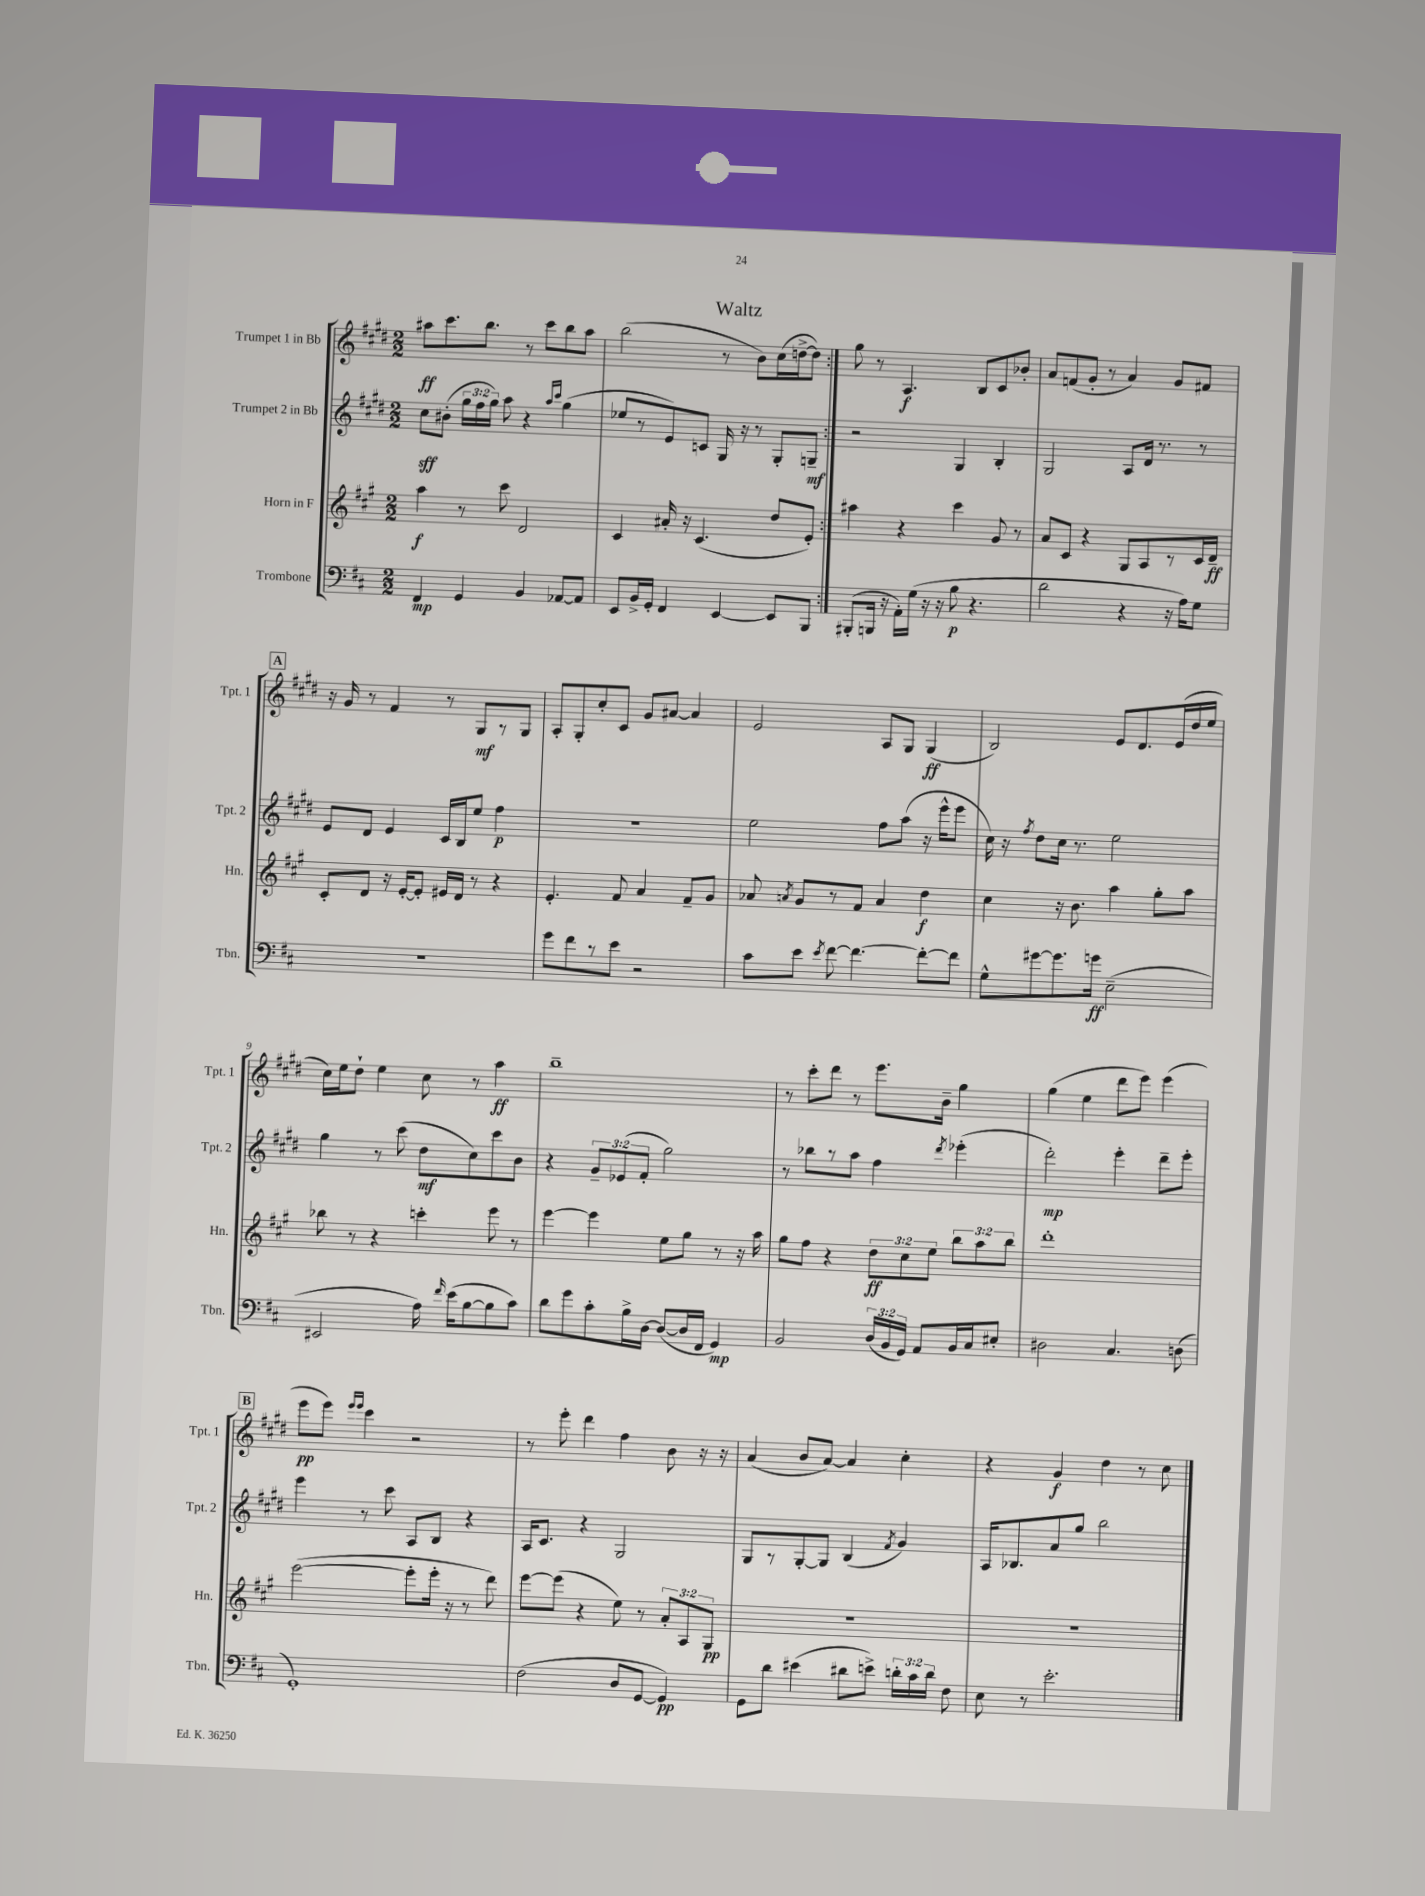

**kern	**kern	**kern	**kern
*staff4	*staff3	*staff2	*staff1
*clefF4	*clefG2	*clefG2	*clefG2
*k[f#c#]	*k[f#c#g#]	*k[f#c#g#d#]	*k[f#c#g#d#]
*M2/2	*M2/2	*M2/2	*M2/2
4FF#	4aa	8cc#	8aa#
.	.	(8b#'	8.ccc#
4GG	8r	24gg#	.
.	.	24ff#	.
.	.	.	8.bb
.	.	24gg#)	.
.	8ccc#	8aa	.
4BB	2d	4r	8r
.	.	.	8ccc#
.	.	16qqaa	.
.	.	16qqccc#	.
[8AA-	.	(4gg#	8bb
8AA-]	.	.	8aa#
=	=	=	=
8EE	4c#	8ee-	(2bb
16BB^	.	8r	.
16GG'	.	.	.
4FF#	16a#'	8e)	.
.	16r	.	.
.	(4.c#	8c	.
[4EE	.	16G#	8r
.	.	16r	.
.	.	8r	8b)
8EE]	8dd	8G#'	(16cc#
.	.	.	[16dd^
8BBB	8e')	8G~	8dd])
=:|!	=:|!	=:|!	=:|!
(8BBB#'	4aa#	2r	8gg#
16BBB	.	.	8r
16r	.	.	.
16AA')	4r	.	4.A
(16G	.	.	.
16r	.	.	.
16r	.	.	.
8B	4ccc#	4G#	.
4.r	.	.	8B
.	8g#	4B'	8c#
.	8r	.	8b-'
=	=	=	=
2d	8a	2G#	8a
.	8c#	.	(8f
.	4r	.	8g#'
.	.	.	8r
4r	8G#	8A	4a)
.	8A	16d#	.
.	.	8.r	.
16r	8r	.	8g#
16A)	.	.	.
8G	16c#	8r	8f#
.	16d~	.	.
=	=	=	=
1r	8c#'	8e	16r
.	.	.	16g#
.	8d	8d#	8r
.	16r	4e	4f#
.	[16e'	.	.
.	8e']	.	.
.	16e#	16c#	8r
.	16d	16B	.
.	8r	8ee	8G#
.	4r	4ff#	8r
.	.	.	8G#
=	=	=	=
8g	4.e'	1r	8A'
8f#	.	.	8G#'
8r	.	.	8cc#'
8e	8f#	.	8c#
2r	4a	.	8g#
.	.	.	[8a#
.	8f#~	.	4a#]
.	8g#	.	.
=	=	=	=
8c#	8a-	2ee	2e
.	8qa	.	.
8e	8g#	.	.
8qe	.	.	.
[8f#	8r	.	.
4.f#_	8f#	.	.
.	4a	8ff#	8A
.	.	(8aa	8G#
8f#'_	4dd	16r	(4G#
.	.	16eee^^	.
8f#]	.	8eee	.
=	=	=	=
8G^^	4cc#	16cc#)	2B)
.	.	16r	.
.	.	8qff#	.
[8g#	.	8dd#	.
8.g#]	16r	16cc#	.
.	8.b	8.r	.
16g	.	.	.
(2E~	4aa	2ee	8e
.	.	.	8.d#
.	8gg#'	.	.
.	.	.	(16e
.	8aa	.	16dd#
.	.	.	16ee
=	=	=	=
2EE#	8bb-	4gg#	16cc#)
.	.	.	16ee
.	8r	.	8dd#`
.	4r	8r	4ee
.	.	(8ccc#	.
16A)	4ccc'	8dd#	8cc#
16qqf#	.	.	.
(16e	.	.	.
[8B	.	8cc#)	8r
8B]	8eee	8ccc#	4aa
8c#)	8r	8b	.
=	=	=	=
8d	[4eee	4r	1bb~
8g	.	.	.
8c#'	4eee]	12g#~	.
.	.	(12e-	.
16B^	.	.	.
.	.	12f#'	.
[16D	.	.	.
(8D_	8ee	2gg#)	.
16D]	8gg#	.	.
16FF#	.	.	.
4GG)	8r	.	.
.	16r	.	.
.	16aa	.	.
=	=	=	=
2BB	8gg#	8r	8r
.	8ff#	8bb-	8ccc#'
.	4r	8r	8ddd#
.	.	8aa	8r
(24D	12dd	4ff#	8.eee
24BB	.	.	.
24GG)	12cc#	.	.
8AA	.	.	.
.	12ee	.	.
.	.	.	16b~
.	.	8qddd#	.
16BB	12bb	(4eee-'	4gg#
16C#	.	.	.
.	12aa	.	.
8E#'	.	.	.
.	12bb	.	.
=	=	=	=
2D#	1ddd'	2ddd#')	(4gg#
.	.	.	4ee
4.C#	.	4eee'	8ddd#
.	.	.	8eee)
.	.	8ddd#~	(4eee
(8D	.	8eee'	.
=	=	=	=
1GG')	([2eee	4eee	8eee
.	.	.	8eee)
.	.	.	16qqeee
.	.	.	16qqeee
.	.	8r	4ccc#
.	.	8ccc#	.
.	8eee']	8A	2r
.	16eee'	8B	.
.	16r	.	.
.	8r	4r	.
.	8ddd)	.	.
=	=	=	=
(2F#	[8eee	16A	8r
.	.	8.c#	.
.	(8eee]	.	8eee'
.	4r	4r	4ddd#
8D	8ee)	2G#	4ff#
[8GG	8r	.	.
4GG])	12a'	.	8b
.	12A	.	.
.	.	.	16r
.	12G#	.	.
.	.	.	16r
=	=	=	=
8GG	1r	8G#	(4a
8d	.	8r	.
(4e#	.	[8G#'	8b
.	.	8G#]	[8a)
8d#	.	(4B	4a]
8e^)	.	.	.
.	.	8qf#	.
24d'	.	4g#)	4cc#'
24c#	.	.	.
24d	.	.	.
8F#	.	.	.
=	=	=	=
8E	1r	16A	4r
.	.	8.B-	.
8r	.	.	.
2.e'	.	8a	4g#
.	.	8gg#	.
.	.	2bb	4dd#
.	.	.	8r
.	.	.	8cc#
==	==	==	==
*-	*-	*-	*-
